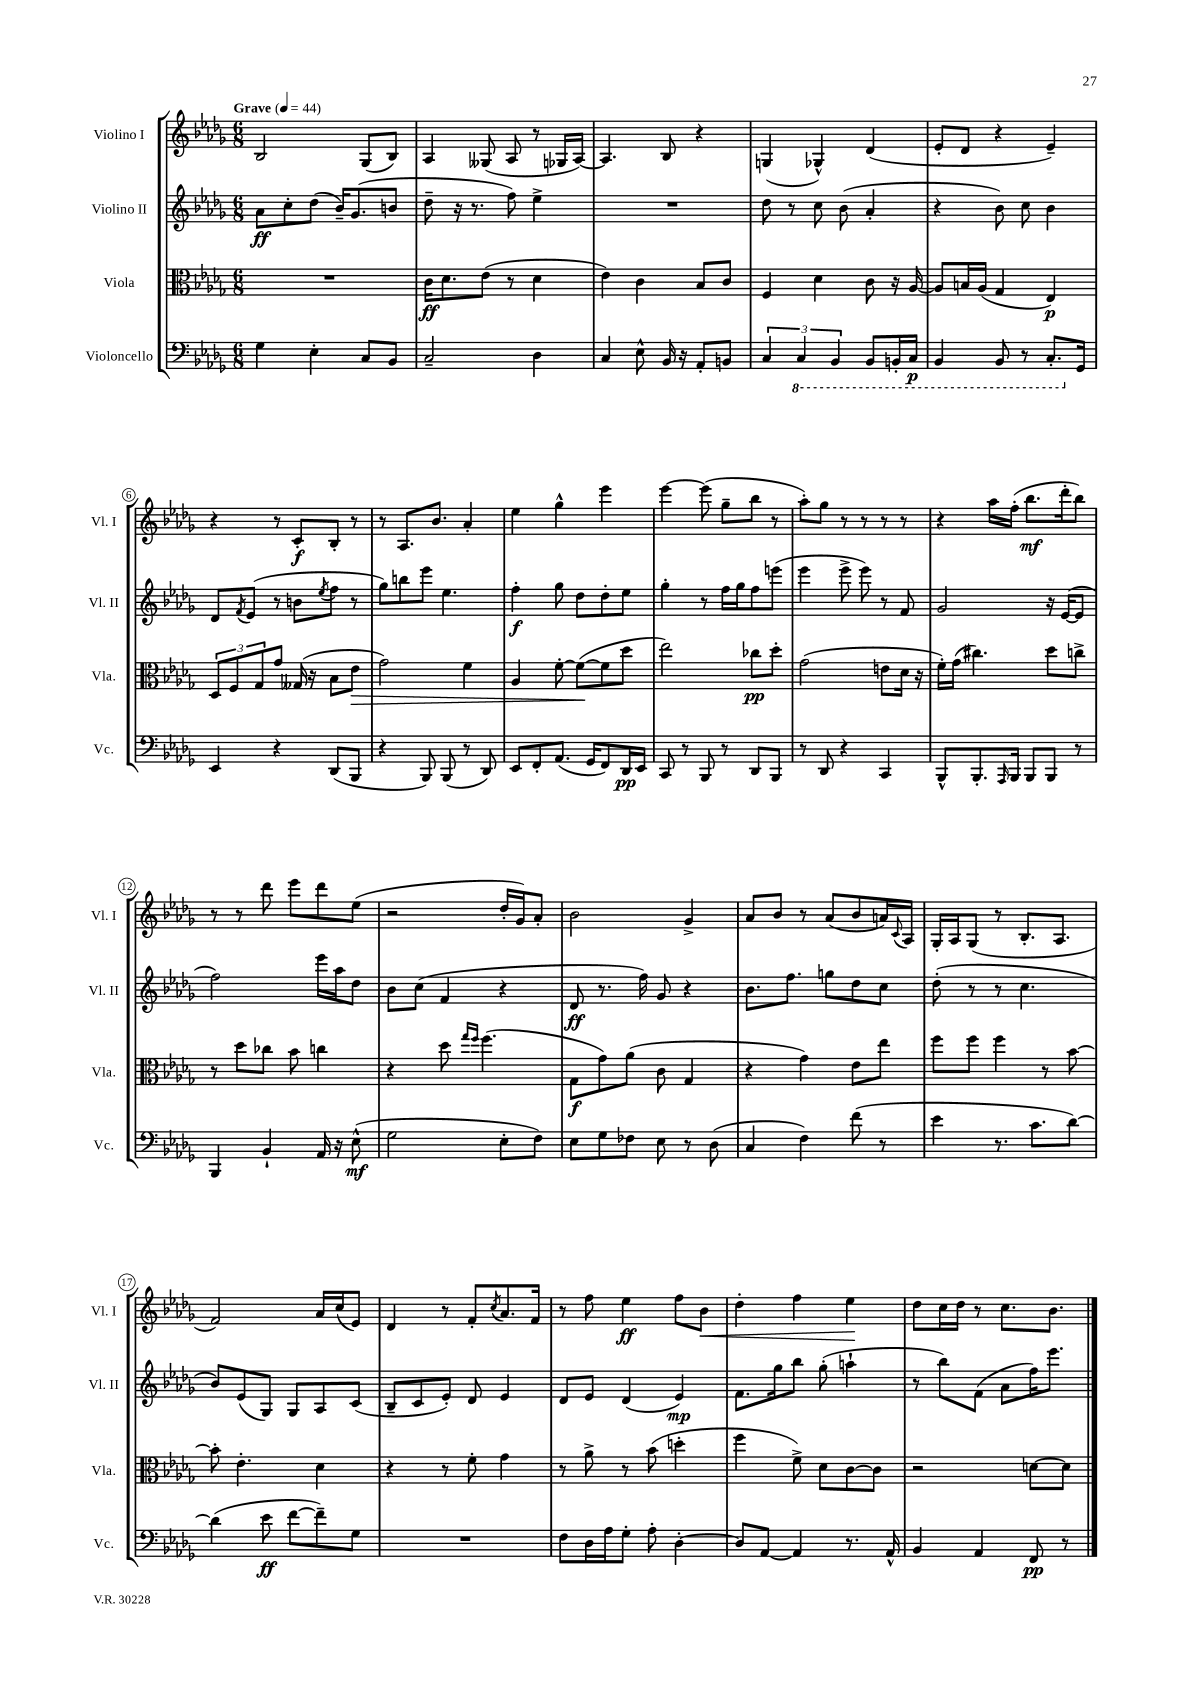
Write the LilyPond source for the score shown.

<<
\new StaffGroup <<
\new Staff = "s0" \with { instrumentName = "Violino I" shortInstrumentName = "Vl. I" } {
    \clef treble \key des \major \numericTimeSignature \time 6/8 \tempo "Grave" 4 = 44
    bes2 ges8( bes8) |
    aes4 geses8( aes8 r8 ges16 aes16~) |
    aes4. bes8 r4 |
    g4( ges4-^) des'4( |
    ees'8-. des'8 r4 ees'4--) |
    r4 r8 c'8-.\f bes8-. r8 |
    r8 aes8. bes'8. aes'4-. |
    ees''4 ges''4-^ ees'''4 |
    ees'''4~ ees'''8( ges''8-- bes''8 r8 |
    aes''8-.) ges''8 r8 r8 r8 r8 |
    r4 aes''16 f''16-.( bes''8.\mf des'''16-. bes''8) |
    r8 r8 des'''8 ees'''8 des'''8 ees''8( |
    r2 des''16-. ges'16) aes'8-. |
    bes'2 ges'4-> |
    aes'8 bes'8 r8 aes'8( bes'8 a'16) \appoggiatura { c'8 } aes16 |
    ges16-. aes16 ges8( r8 bes8.-. aes8. |
    f'2) aes'16 c''16( ees'8) |
    des'4 r8 f'8-. \acciaccatura { c''8 } aes'8. f'16 |
    r8 f''8 ees''4\ff f''8 bes'8\< |
    des''4-. f''4 ees''4\! |
    des''8 c''16 des''16 r8 c''8. bes'8. \bar "|." |
}
\new Staff = "s1" \with { instrumentName = "Violino II" shortInstrumentName = "Vl. II" } {
    \clef treble \key des \major \numericTimeSignature \time 6/8
    aes'8\ff c''8-. des''8( bes'16--) ges'8.( b'8 |
    des''8-- r16 r8. f''8) ees''4-> |
    R2. |
    des''8 r8 c''8 bes'8( aes'4-. |
    r4 bes'8) c''8 bes'4 |
    des'8 \acciaccatura { f'8 } ees'8( r8 b'8 \acciaccatura { ees''8 } f''8 r8 |
    ges''8) b''8 ees'''8 ees''4. |
    f''4-.\f ges''8 des''8 des''8-. ees''8 |
    ges''4-. r8 f''16 ges''16 f''8 e'''8( |
    ees'''4 ees'''8-> ees'''8) r8 f'8 |
    ges'2 r16 ees'16~( ees'8 |
    f''2) ees'''16 aes''16 des''8 |
    bes'8 c''8( f'4 r4 |
    des'8\ff r8. f''16) ges'8 r4 |
    bes'8. f''8. g''8 des''8 c''8 |
    des''8-.( r8 r8 c''4. |
    bes'8) ees'8( ges8) ges8 aes8 c'8( |
    bes8-- c'8 ees'8-.) des'8 ees'4 |
    des'8 ees'8 des'4( ees'4\mp) |
    f'8. ges''16 bes''8 ges''8-.( a''4-! |
    r8 bes''8) f'8( aes'8 f''16) ees'''8. \bar "|." |
}
\new Staff = "s2" \with { instrumentName = "Viola" shortInstrumentName = "Vla." } {
    \clef alto \key des \major \numericTimeSignature \time 6/8
    R2. |
    c'16\ff des'8. ees'8( r8 des'4 |
    ees'4) c'4 bes8 c'8 |
    f4 des'4 c'8 r16 aes16~ |
    aes8 b16 aes16( ges4 ees4\p) |
    \tuplet 3/2 { des8 f8 ges8 } ges'8 geses16( r16 bes8 ees'8\> |
    ges'2) f'4 |
    aes4 f'8~-. f'8~\!( f'8 des''8 |
    ees''2) ces''8\pp des''8-. |
    ges'2( e'8 des'16 r16 |
    f'16-.) ges'16( cis''4.) des''8 c''8-> |
    r8 des''8 ces''8 bes'8 c''4 |
    r4 des''8 \grace { ges''16 f''16 } f''4.( |
    ges8\f ges'8) aes'8( c'8 ges4 |
    r4 ges'4) ees'8 ees''8 |
    f''8 f''8 f''4 r8 bes'8~ |
    bes'8-. ees'4.-. des'4 |
    r4 r8 f'8-. ges'4 |
    r8 aes'8-> r8 bes'8( d''4-. |
    f''4 f'8->) des'8 c'8~ c'8 |
    r2 d'8~ d'8 \bar "|." |
}
\new Staff = "s3" \with { instrumentName = "Violoncello" shortInstrumentName = "Vc." } {
    \clef bass \key des \major \numericTimeSignature \time 6/8
    ges4 ees4-. c8 bes,8 |
    c2-- des4 |
    c4 ees8-^ bes,16 r16 aes,8-. b,8 |
    \tuplet 3/2 { c4 \ottava #-1 c,4 bes,,4 } bes,,8 b,,16-. c,16\p |
    bes,,4 bes,,8 r8 c,8.-. \ottava #0 ges,16 |
    ees,4 r4 des,8( bes,,8 |
    r4 bes,,8) bes,,8( r8 des,8) |
    ees,8 f,8-. aes,8.( ges,16 f,8) des,16\pp ees,16 |
    c,8 r8 bes,,8 r8 des,8 bes,,8 |
    r8 des,8 r4 c,4 |
    bes,,8-^ bes,,8.-. \grace { aes,,16 } bes,,16 bes,,8 bes,,8 r8 |
    bes,,4 bes,4-! aes,16 r16 ees8-^\mf( |
    ges2 ees8-. f8) |
    ees8 ges8 fes8 ees8 r8 des8( |
    c4 f4) f'8( r8 |
    ees'4 r8. c'8. des'8~) |
    des'4( ees'8\ff f'8~ f'8--) ges8 |
    R2. |
    f8 des16 aes16 ges8-. aes8-. des4~-. |
    des8 aes,8~ aes,4 r8. aes,16-^ |
    bes,4 aes,4 f,8\pp r8 \bar "|." |
}
>>
>>
\layout { \context { \Score \override BarNumber.stencil = #(make-stencil-circler 0.1 0.3 ly:text-interface::print) } }
